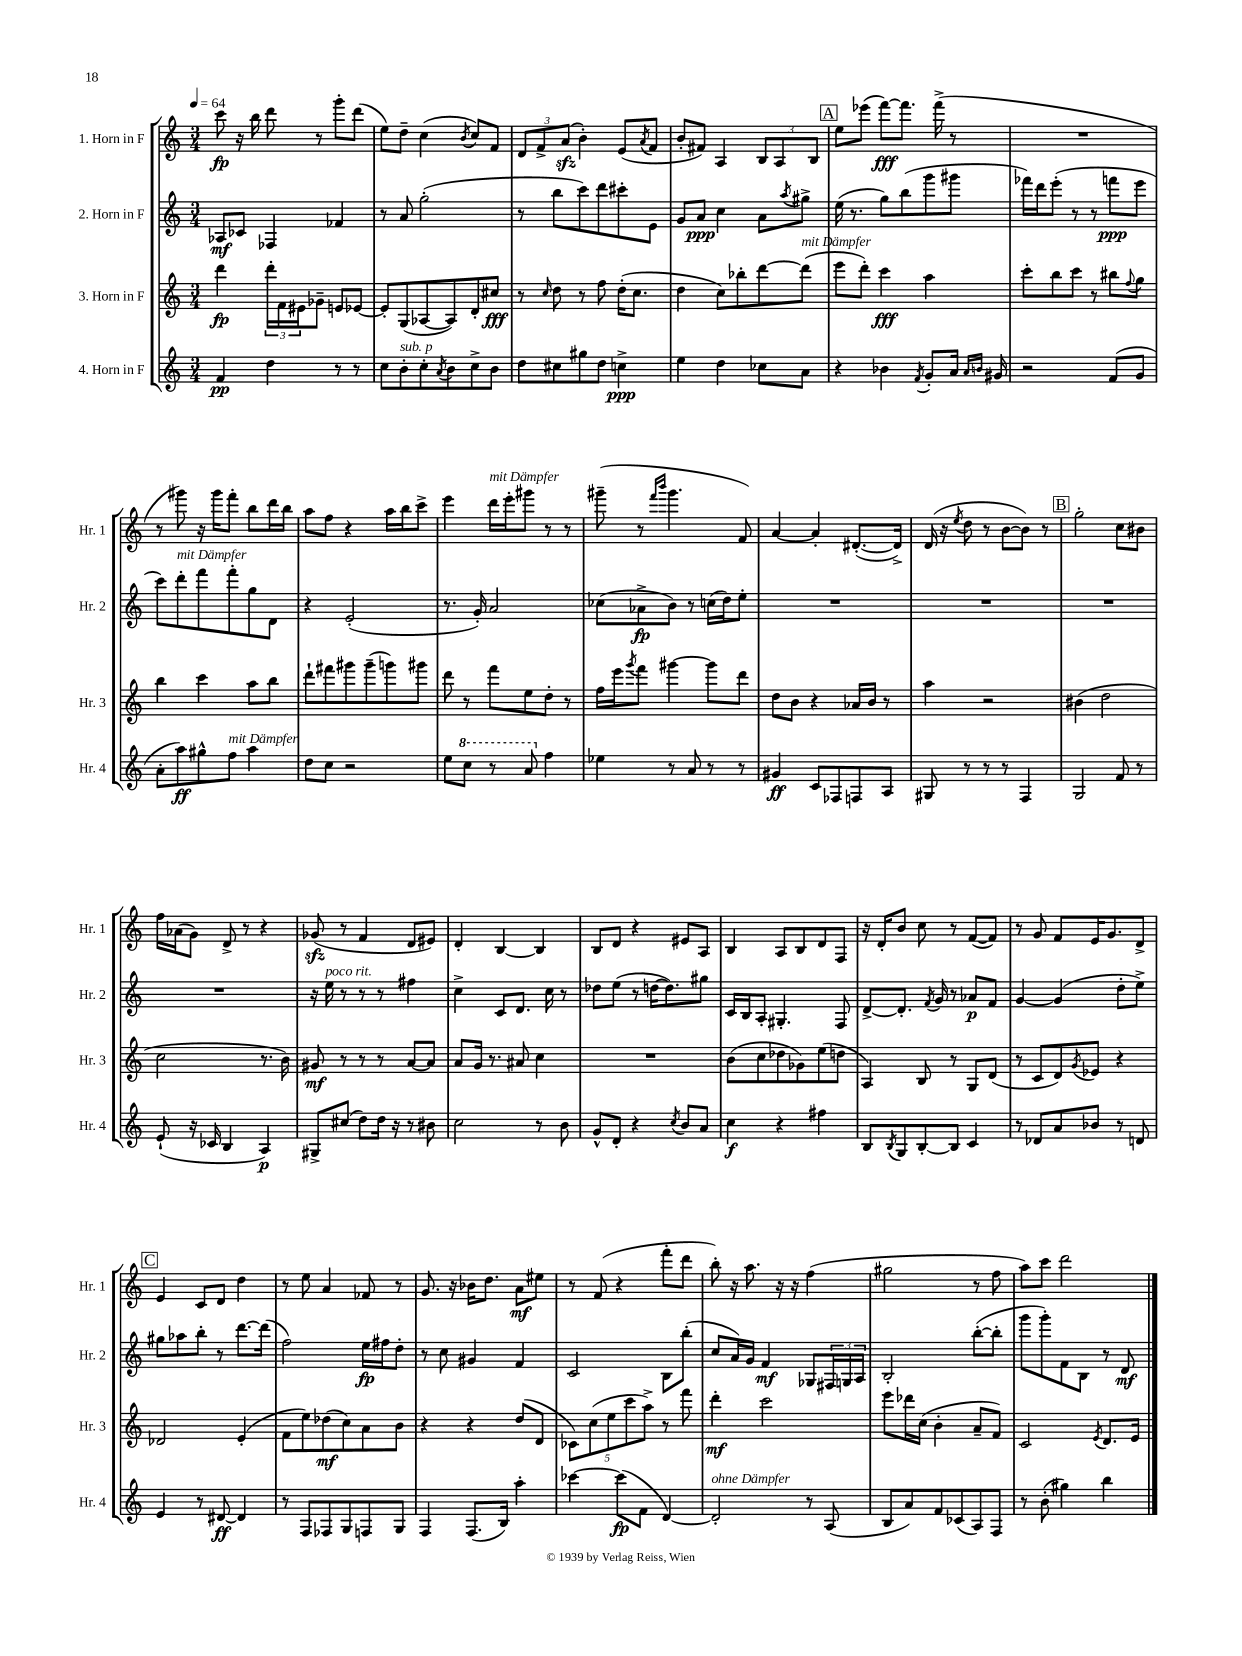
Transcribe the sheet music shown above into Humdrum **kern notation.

**kern	**kern	**kern	**kern
*staff4	*staff3	*staff2	*staff1
*clefG2	*clefG2	*clefG2	*clefG2
*k[]	*k[]	*k[]	*k[]
*M3/4	*M3/4	*M3/4	*M3/4
*MM64	*MM64	*MM64	*MM64
4f	4ddd	8A-	8ccc
.	.	8c-	16r
.	.	.	16bb
4dd	24ddd'	4F-	8ddd
.	24f	.	.
.	24e#	.	.
.	8g-~	.	8r
8r	8e	4f-	8ggg'
8r	[8e-	.	(8ddd
=	=	=	=
8cc	8e-']	8r	8ee)
8b'	(8G	8a	8dd~
8cc'	[8A-	(2gg'	(4cc
8qa	.	.	.
8b	8A-])	.	.
.	.	.	8qb
8cc^	8d'	.	8cc)
8b	8cc#	.	8f
=	=	=	=
8dd	8r	8r	12d
.	.	.	12f^
.	16qqcc	.	.
8cc#	8dd	8bb	.
.	.	.	(12a
8gg#	8r	8ccc)	4b')
8dd	8ff	8ddd	.
4cc^	(16dd'	8ccc#'	(8e
.	8.cc	.	.
.	.	.	8qa
.	.	8e	8f
=	=	=	=
4ee	4dd	8g	8b'
.	.	8a	8f#)
4dd	8cc)	4cc	4A
.	8bb-'	.	.
8cc-	[8ddd	8a	12B
.	.	.	12A
.	.	8qaa	.
8a	(8ddd]	8gg#^	.
.	.	.	12B
=	=	=	=
4r	8eee	(16ee	8ee
.	.	8.r	.
.	8ddd')	.	(8eee-
4b-	4ccc	8gg)	[8fff)
.	.	(8bb	8.fff]
8qf	.	.	.
8g'	4aa	8ggg	.
.	.	.	(16fff^
16a	.	8ggg#	8r
16qqa	.	.	.
16qqb	.	.	.
16g#	.	.	.
=	=	=	=
2r	8ccc'	16fff-)	2.r
.	.	16ddd	.
.	8bb	(8eee'	.
.	8ccc	8r	.
.	8r	8r	.
(8f	8bb#	8fff	.
.	8qqff	.	.
8g	8gg	8eee	.
=	=	=	=
8a'	4bb	8ccc)	8r
8aa)	.	8ddd'	8ggg#)
8gg#^^	4ccc	8fff	16r
.	.	.	16ggg#
8ff	.	8fff'	8fff'
4aa	8aa	8gg	8bb
.	8bb	8d	16ddd
.	.	.	16bb
=	=	=	=
8dd	8ddd`	4r	8aa
8cc	8fff#	.	8ff
2r	8ggg#	(2e'	4r
.	(8ggg#~	.	.
.	8ggg)	.	16aa
.	.	.	16bb
.	8ggg#	.	8ccc^
=	=	=	=
8ee	8ddd	8.r	4eee
8ccc	8r	.	.
.	.	16g')	.
8r	8fff	2a	16ddd
.	.	.	16eee'
8aa	8ee	.	8ggg#
4ff	8dd'	.	8r
.	8r	.	8r
=	=	=	=
4ee-	16ff	(8cc-	(8ggg#~
.	16eee	.	.
.	8qggg	.	.
.	8fff	8a-^	8r
.	.	.	16qqfff
.	.	.	16qqbbb
8r	[4ggg#	8b)	4.ggg#
8a	.	8r	.
8r	8ggg#]	(16cc	.
.	.	16dd)	.
8r	8ddd	8ee'	8f)
=	=	=	=
4g#	8dd	2.r	[4a
.	8b	.	.
8c	4r	.	4a']
8F-	.	.	.
8F	16a-	.	([8.d#'
.	16b	.	.
8A	8r	.	.
.	.	.	16d#^])
=	=	=	=
8G#	4aa	2.r	(16d
.	.	.	16r
.	.	.	8qee
8r	.	.	8dd
8r	2r	.	8r
8r	.	.	[8b
4F	.	.	8b])
.	.	.	8r
=	=	=	=
2G	(4b#	2.r	2gg'
.	2dd	.	.
8f	.	.	8cc
8r	.	.	8b#
=	=	=	=
(8e`	2cc	2.r	16ff
.	.	.	(16a-
16r	.	.	8g)
16c-	.	.	.
4B	.	.	8d^
.	.	.	8r
4A)	8.r	.	4r
.	16b)	.	.
=	=	=	=
8G#^	8g#	16r	(8g-
.	.	16ee	.
(8cc#	8r	8r	8r
8dd)	8r	8r	4f
16dd	8r	8r	.
16r	.	.	.
8r	[8a	4ff#	8d
8b#	8a]	.	8e#)
=	=	=	=
2cc	8a	4cc^	4d'
.	16g	.	.
.	8.r	.	.
.	.	8c	[4B
.	8a#	8.d	.
8r	4cc	.	4B]
.	.	16cc	.
8b	.	8r	.
=	=	=	=
8g^^	2.r	8dd-	8B
8d'	.	(8ee	8d
4r	.	8r	4r
.	.	[16dd	.
.	.	8.dd])	.
8qcc	.	.	.
8b	.	.	8e#
8a	.	8gg#	8A
=	=	=	=
4cc	(8b	16c	4B
.	.	16B	.
.	8cc	8A'	.
4r	8dd-	4.G#'	8A
.	8g-)	.	8B
4ff#	(8ee	.	8d
.	8dd	8F	8F
=	=	=	=
8B	4A)	[8d^	16r
.	.	.	16d'
8qB	.	.	.
8G	.	8.d']	8b
[8B'	8B	.	8cc
.	.	8qf	.
.	.	16g	.
8B]	8r	8r	8r
4c	8G	8a-	([8f
.	(8d	8f	8f])
=	=	=	=
8r	8r	[4g	8r
8d-	8c	.	8g
8a	8d)	(4g]	8f
.	8qg	.	.
8b-	8e-	.	16e
.	.	.	8.g
8r	4r	8dd'	.
8d	.	8ee^)	8d^
=	=	=	=
4e	2d-	8gg#	4e
.	.	8aa-	.
8r	.	8bb'	8c
[8d#	.	8r	8d
4d#]	(4e'	[8.ddd	4dd
.	.	(16ddd]	.
=	=	=	=
8r	8f	2ff)	8r
8F	8ee)	.	8ee
8F-	(8dd-	.	4a
8G	8cc)	.	.
8F	8a	16ee	8f-
.	.	16ff#	.
8G	8b	8dd'	8r
=	=	=	=
4F	4r	8r	8.g
.	.	8cc	.
.	.	.	16r
(8.F	4r	4g#	16b-
.	.	.	8.dd
16B)	.	.	.
4aa'	(8dd	4f	8a
.	8d	.	8ee#
=	=	=	=
[4ccc-	10c-)	2c	8r
.	(10cc	.	.
.	.	.	(8f
.	10ee	.	.
(8ccc-]	.	.	4r
.	10ccc	.	.
8f	.	.	.
.	10aa^)	.	.
[4d)	8r	8B	8fff'
.	8fff	(8bb'	8ddd
=	=	=	=
2d']	4ddd'	8cc	8bb')
.	.	16a)	16r
.	.	16g	8.aa
.	2ccc	4f	.
.	.	.	16r
.	.	.	16r
8r	.	8G-	(4ff
(8A	.	24F#	.
.	.	24G	.
.	.	24A	.
=	=	=	=
8B	8eee	2B'	2gg#
8a)	16ddd-	.	.
.	(16cc	.	.
8f	4b'	.	.
(8c-	.	.	.
8A)	8a~	([8bb'	8r
8F	8f)	8bb']	8ff
=	=	=	=
8r	2c	8ggg	8aa)
(8b'	.	8ggg')	8ccc
4gg#)	.	8f	2ddd
.	.	8B	.
.	8qe	.	.
4bb	8.d	8r	.
.	.	8d	.
.	16e	.	.
==	==	==	==
*-	*-	*-	*-
